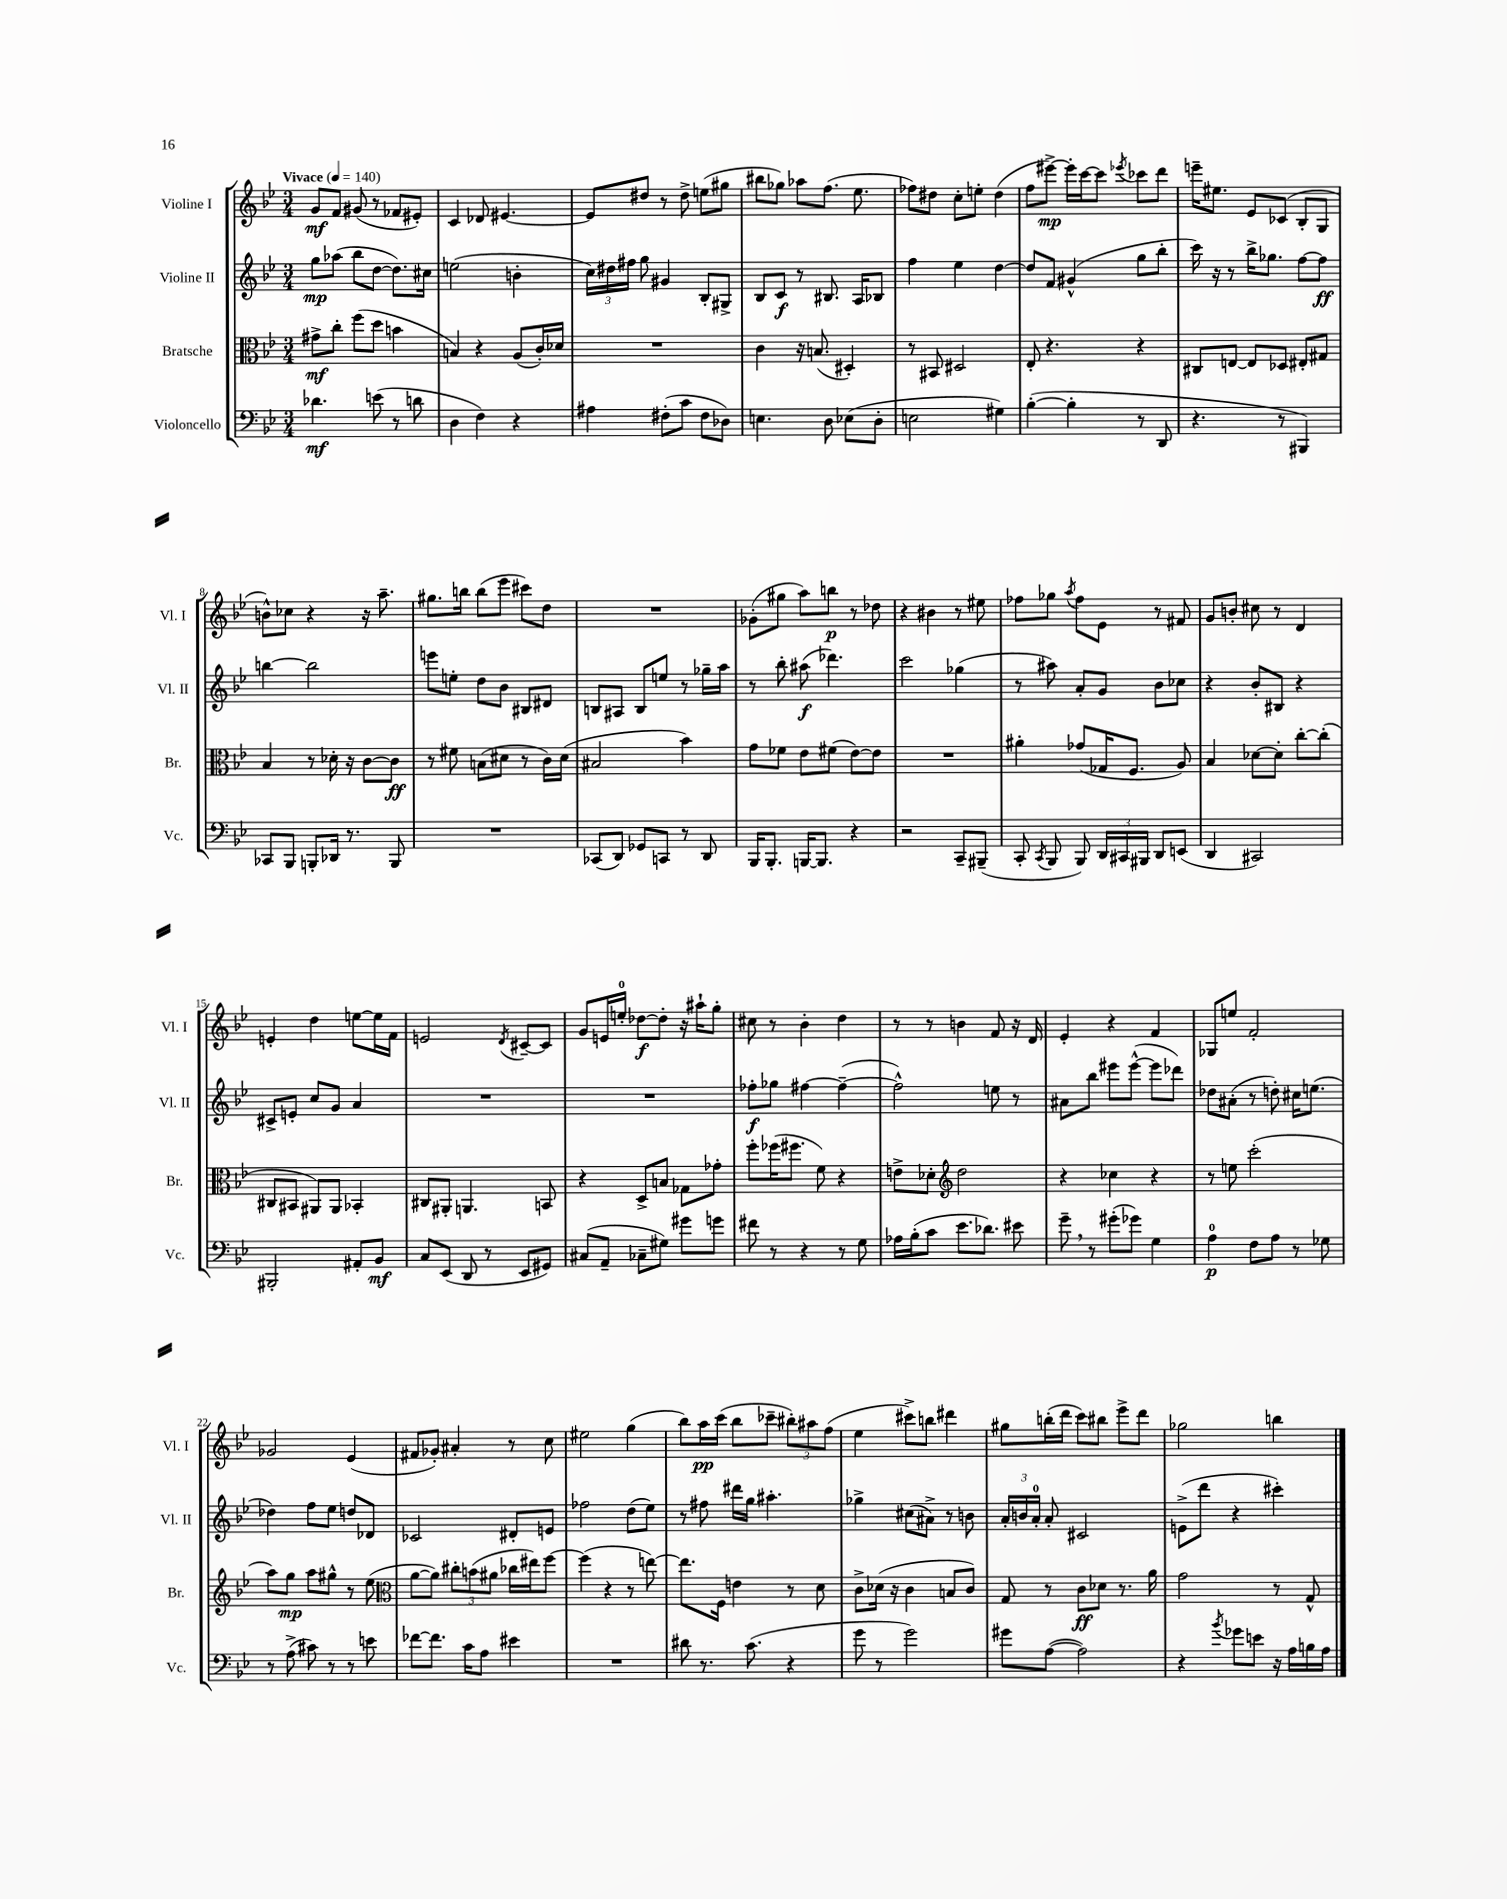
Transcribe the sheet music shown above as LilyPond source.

<<
\new StaffGroup <<
\new Staff = "s0" \with { instrumentName = "Violine I" shortInstrumentName = "Vl. I" } {
    \clef treble \key bes \major \numericTimeSignature \time 3/4 \tempo "Vivace" 4 = 140
    \autoBeamOff g'8[\mf f'8] gis'8( r8 fes'8[ eis'8]-.) |
    c'4 des'8 eis'4.~ |
    eis'8[ dis''8] r8 dis''8-> e''8[( gis''8] |
    bis''8[ ges''8]) aes''8[ f''8.]( ees''8. |
    fes''8[) dis''8] c''8[-. e''8]-. dis''4( |
    f''8[ eis'''8]~->\mp) eis'''16[-. c'''16~ c'''8] \acciaccatura { ees'''8 } ces'''8[ d'''8] |
    e'''16[-- eis''8.] ees'8[ ces'8]( bes8[-. g8] |
    b'8[-^) ces''8] r4 r16 a''8.-- |
    gis''8.[ b''16] b''8[( ees'''8] cis'''8[) d''8] |
    R2. |
    ges'8[-.( gis''8] a''8[) b''8]\p r8 des''8 |
    r4 bis'4 r8 eis''8 |
    fes''8[ ges''8] \acciaccatura { a''8 } fes''8[ ees'8] r8 fis'8 |
    g'8[ b'8]-. cis''8 r8 d'4 |
    e'4-. d''4 e''8[~ e''16 f'16] |
    e'2 \acciaccatura { d'8 } cis'8[~-- cis'8] |
    g'8[ e'16 e''16]-0-. des''8[~\f des''8]-. r16 ais''16[-! g''8]-. |
    cis''8 r8 bes'4-. d''4 |
    r8 r8 b'4 f'8 r16 d'16 |
    ees'4-. r4 f'4 |
    ges8[ e''8] f'2-. |
    ges'2 ees'4( |
    fis'8[ ges'8]-.) ais'4-. r8 c''8 |
    eis''2 g''4( |
    bes''8[) a''16\pp c'''16]( bes''8[ ces'''8]-- \tuplet 3/2 { bis''8[-.) ais''8 f''8]( } |
    ees''4 cis'''8[->) b''8] dis'''4 |
    gis''8[ b''16-.( d'''16] c'''8[) bis''8] ees'''8[-> d'''8] |
    ges''2 b''4 \bar "|." |
}
\new Staff = "s1" \with { instrumentName = "Violine II" shortInstrumentName = "Vl. II" } {
    \clef treble \key bes \major \numericTimeSignature \time 3/4
    \autoBeamOff g''8[\mp aes''8]( bes''8[ d''8]~ d''8.[) cis''16] |
    e''2( b'4-. |
    \tuplet 3/2 { c''16[) dis''16 fis''16] } g''8 gis'4 bes8[-. gis8]-> |
    bes8[ c'8]\f r8 bis8. a16[ bes8] |
    f''4 ees''4 d''4~ |
    d''8[ f'8] gis'4-^( g''8[ bes''8]-. |
    c'''16) r16 r8 bes''16[-> ges''8.] f''8[~ f''8]\ff |
    b''4~ b''2 |
    e'''8[ e''8]-. d''8[ bes'8] bis8[ dis'8] |
    b8[ ais8] b8[ e''8] r8 ges''16[-- a''16] |
    r8 bes''8-. ais''8\f( des'''4.) |
    c'''2 ges''4( |
    r8 ais''8) a'8[-. g'8] bes'8[ ces''8] |
    r4 bes'8[-. bis8] r4 |
    cis'8[-> e'8]-. c''8[ g'8] a'4 |
    R2. |
    R2. |
    fes''8[-.\f ges''8] fis''4~ fis''4~--( |
    fis''2-^) e''8 r8 |
    ais'8[ bes''8] eis'''8[ eis'''8]~-^( eis'''8[ des'''8]) |
    des''8[ ais'8]-.( r8 d''8-.) cis''16[ e''8.]( |
    des''4) f''8[ ees''8] d''8[ des'8] |
    ces'2 dis'8[-. e'8] |
    fes''2 d''8[( ees''8]) |
    r8 fis''8 dis'''16[ g''16] ais''4.-. |
    ges''4-> cis''8[( ais'8]->) r8 b'8 |
    \tuplet 3/2 { a'16[-. b'16 a'16]-0-. } a'8-. cis'2 |
    e'8[->( d'''8] r4 cis'''4-.) \bar "|." |
}
\new Staff = "s2" \with { instrumentName = "Bratsche" shortInstrumentName = "Br." } {
    \clef alto \key bes \major \numericTimeSignature \time 3/4
    \autoBeamOff gis'8[->\mf c''8]-. f''8[( d''8] b'4 |
    b4) r4 a8[( c'16-.) des'16] |
    R2. |
    c'4 r16 b8.( dis4-.) |
    r8 bis,8 dis2 |
    ees8-. r4. r4 |
    cis8[ e8]~ e8[ des8] eis8[-. gis8] |
    bes4 r8 des'16-. r16 c'8[~ c'8]\ff |
    r8 fis'8 b8[( dis'8] r8 c'16[) dis'16]( |
    bis2 bes'4) |
    g'8[ fes'8] ees'8[ fis'8]( ees'8[~) ees'8] |
    R2. |
    ais'4-. ges'8[( ges16 f8.] a8) |
    bes4 des'8[~ des'8]-. c''8[~-. c''8]-.( |
    cis8[ bis,8] ais,8[) ais,8] bes,4-. |
    cis8[ ais,8]-. a,4. b,8 |
    r4 d8[-> b8] ges8[ ges'8]-. |
    f''8[-. fes''16( fis''8.] f'8) r4 |
    e'8[-> des'8]-. \clef treble d''2 |
    r4 ces''4 r4 |
    r8 e''8 c'''2-.( |
    a''8[) g''8]\mp a''8[ gis''8]-^ r8 ees''8( |
    \clef alto a'8[~ a'8]) \tuplet 3/2 { cis''8[-. b'8( ais'8] } ces''16[ eis''16) f''8]~ |
    f''4( r4 r8 e''8~) |
    e''8.[ f16] e'4 r8 d'8 |
    c'8[-> des'16]( r16 c'4 b8[ c'8]) |
    g8 r8 c'8[\ff des'8] r8. a'16 |
    g'2 r8 g8-^ \bar "|." |
}
\new Staff = "s3" \with { instrumentName = "Violoncello" shortInstrumentName = "Vc." } {
    \clef bass \key bes \major \numericTimeSignature \time 3/4
    \autoBeamOff des'4.\mf e'8( r8 d'8 |
    d4 f4) r4 |
    ais4 fis8[-.( c'8] fis8[ des8]) |
    e4. d8 ees8[( d8]-. |
    e2 gis4) |
    bes4~-.( bes4-. r8 d,8 |
    r4. r8 bis,,4) |
    ces,8[ bes,,8] b,,8[-. des,16] r8. b,,8 |
    R2. |
    ces,8[( d,8]) ges,8[ c,8] r8 d,8 |
    bes,,16[ bes,,8.]-. b,,16[~ b,,8.] r4 |
    r2 c,8[-- bis,,8]--( |
    c,8-. \acciaccatura { c,8 } bes,,8 bes,,8) \tuplet 3/2 { d,16[ cis,16 bis,,16] } d,8[ e,8]( |
    d,4 cis,2) |
    bis,,2-. ais,8[-. bes,8]\mf |
    c8[ ees,8]( d,8 r8 ees,8[ gis,8]) |
    cis8[( a,8]-- ces8[-- gis8]) gis'8[ g'8] |
    fis'8 r8 r4 r8 g8 |
    aes16[ bes16-.( c'8] ees'8.[ des'8.]) eis'8 |
    g'8-- \breathe r8 gis'8[-.( ges'8]) g4 |
    a4-0\p f8[ a8] r8 ges8 |
    r8 a8->( cis'8) r8 r8 e'8 |
    fes'8[~ fes'8.] c'16[ a8] eis'4 |
    R2. |
    dis'8 r8. c'8.( r4 |
    g'8 r8 g'2) |
    gis'8[ a8]~( a2) |
    r4 \acciaccatura { bes'8 } ges'8[ e'8] r16 a16[ b16 a16] \bar "|." |
}
>>
>>
